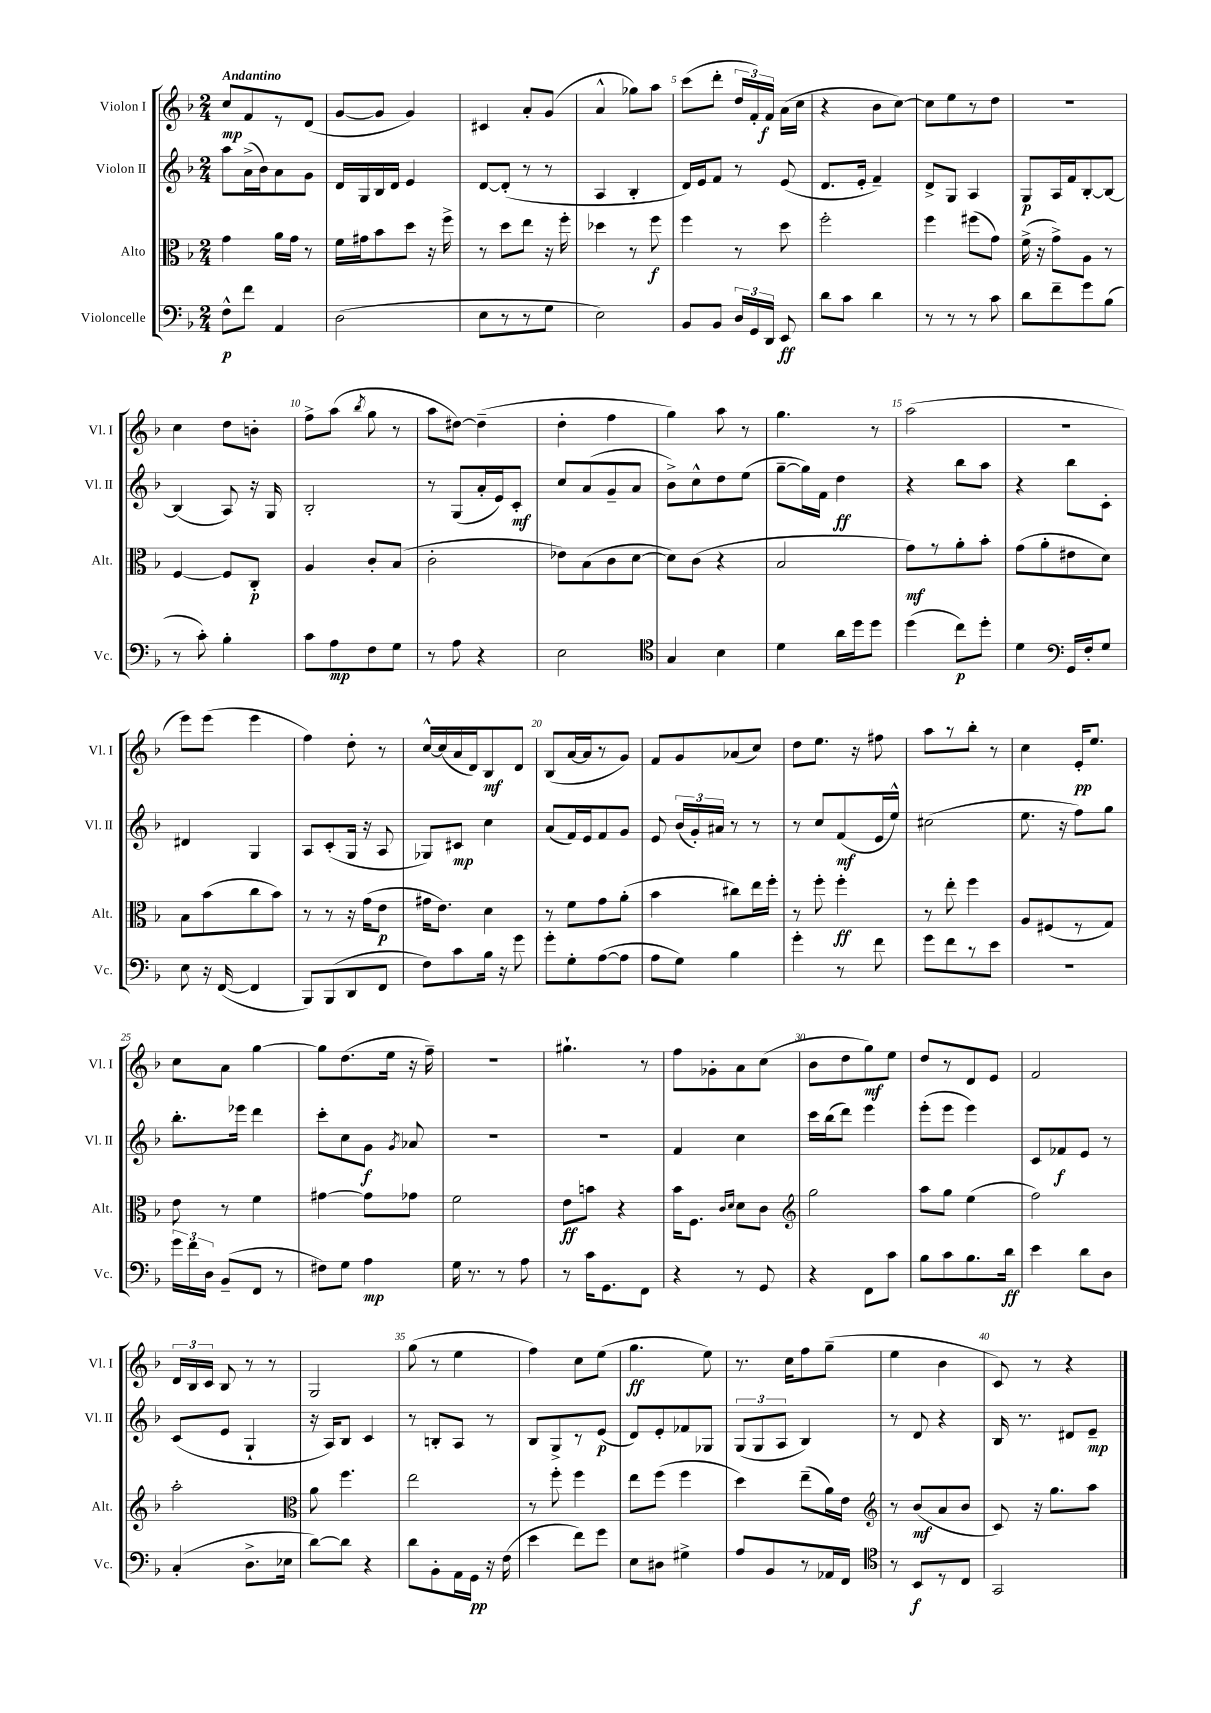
<<
\new StaffGroup <<
\new Staff = "s0" \with { instrumentName = "Violon I" shortInstrumentName = "Vl. I" } {
    \clef treble \key f \major \numericTimeSignature \time 2/4 \tempo "Andantino"
    \autoBeamOff c''8[\mp f'8 r8 d'8]( |
    g'8[~ g'8] g'4) |
    cis'4 a'8[-. g'8]( |
    a'4-^ ges''8[) a''8] |
    c'''8[( d'''8]-. \tuplet 3/2 { d''16[ f'16-.) f'16]\f } a'16[( c''16] |
    r4 bes'8[ c''8]~) |
    c''8[ e''8 r8 d''8] |
    R2 |
    c''4 d''8[ b'8]-. |
    f''8[-> a''8]( \acciaccatura { bes''8 } g''8 r8 |
    a''8[ dis''8]~) dis''4--( |
    d''4-. f''4 |
    g''4) a''8 r8 |
    g''4. r8 |
    a''2( |
    r2 |
    e'''8[) e'''8]( e'''4 |
    f''4) d''8-. r8 |
    c''16[~-^ c''16( a'16 d'16) bes8\mf d'8] |
    bes8[( a'16~ a'16 r8 g'8]) |
    f'8[ g'8 aes'8( c''8]) |
    d''8[ e''8.] r16 fis''8 |
    a''8[ r8 bes''8]-. r8 |
    c''4 e'16[-.\pp e''8.] |
    c''8[ a'8] g''4~ |
    g''8[ d''8.( e''16] r16 f''16--) |
    r2 |
    gis''4.-! r8 |
    f''8[ ges'8-. a'8 c''8]( |
    bes'8[ d''8 g''8\mf) e''8] |
    d''8[ r8 d'8 e'8] |
    f'2 |
    \tuplet 3/2 { d'16[ bes16 c'16] } bes8 r8 r8 |
    g2 |
    g''8( r8 e''4 |
    f''4) c''8[ e''8]( |
    g''4.\ff e''8) |
    r8. c''16[ f''8 g''8]--( |
    e''4 bes'4 |
    c'8) r8 r4 \bar "|." |
}
\new Staff = "s1" \with { instrumentName = "Violon II" shortInstrumentName = "Vl. II" } {
    \clef treble \key f \major \numericTimeSignature \time 2/4
    \autoBeamOff a''8[ a'16->( bes'16) a'8 g'8] |
    d'16[ g16 bes16 d'16] e'4 |
    d'8[~ d'8]-.( r8 r8 |
    a4 bes4-. |
    d'16[) e'16 f'8] r8 e'8( |
    d'8.[ e'16]-. f'4--) |
    d'8[-> g8] a4 |
    g8[\p a16 f'16 bes8~-. bes8]~ |
    bes4( a8) r16 g16 |
    bes2-. |
    r8 g8[( a'16-. e'16) c'8]-.\mf |
    c''8[ a'8( g'8-- a'8] |
    bes'8[->) c''8-^ d''8 e''8]( |
    g''8[~-- g''16) f'16] d''4\ff |
    r4 bes''8[ a''8] |
    r4 bes''8[ c'8]-. |
    dis'4 g4 |
    a8[ c'8-.( g16] r16 a8 |
    ges8[) cis'8]\mp c''4 |
    a'8[( f'16) e'16 f'8 g'8] |
    e'8 \tuplet 3/2 { bes'16[( g'16-.) ais'16] } r8 r8 |
    r8 c''8[ f'8\mf( e'16 e''16]-^) |
    cis''2( |
    e''8. r16 f''8[) g''8] |
    bes''8.[-. ees'''16] d'''4 |
    c'''8[-. c''8 g'8]\f \acciaccatura { g'8 } aes'8 |
    R2 |
    R2 |
    f'4 c''4 |
    c'''16[ bes''16( d'''8]) e'''4 |
    e'''8[-.( e'''8] e'''4) |
    c'8[ fes'8\f e'8] r8 |
    c'8[( e'8] g4-! |
    r16 a16[) bes8] c'4 |
    r8 b8[-. a8] r8 |
    bes8[ g8-> r8 e'8]\p( |
    d'8[) e'8-. fes'8 ges8] |
    \tuplet 3/2 { g8[( g8 a8] } bes4) |
    r8 d'8 r4 |
    bes16 r8. dis'8[ e'8]--\mp \bar "|." |
}
\new Staff = "s2" \with { instrumentName = "Alto" shortInstrumentName = "Alt." } {
    \clef alto \key f \major \numericTimeSignature \time 2/4
    \autoBeamOff g'4 a'16[ g'16] r8 |
    f'16[ gis'16 bes'8 d''8] r16 f''16-> |
    r8 d''8[ e''8] r16 f''16-. |
    des''4 r8 f''8\f |
    f''4 r8 d''8 |
    f''2-. |
    f''4 fis''8[( g'8]) |
    f'16->( r16 g'8[->) a8] r8 |
    f4~ f8[ c8]-.\p |
    a4 c'8[-. bes8]( |
    c'2-. |
    ees'8[) bes8( c'8 d'8]~ |
    d'8[) c'8]( r4 |
    bes2 |
    g'8[\mf) r8 a'8-. bes'8]-. |
    g'8[( a'8-. eis'8 d'8]) |
    bes8[ bes'8( c''8 bes'8]) |
    r8 r8 r16 g'16[( e'8]\p |
    gis'16[ e'8.]) d'4 |
    r8 f'8[ g'8 a'8]-.( |
    bes'4 cis''8[) e''16 f''16]-. |
    r8 f''8-. f''4-.\ff |
    r8 e''8-. f''4 |
    a8[ fis8( r8 g8]) |
    e'8 r8 f'4 |
    gis'4~ gis'8[ ges'8] |
    f'2 |
    e'8[\ff b'8] r4 |
    bes'16[ f8.] \grace { c'16[ d'16] } d'8[ c'8] |
    \clef treble g''2 |
    a''8[ g''8] e''4( |
    f''2) |
    a''2-. |
    \clef alto a'8 f''4. |
    e''2 |
    r8 f''8-. f''4 |
    e''8[ f''8]( f''4 |
    d''4) e''8[--( a'16) e'16] |
    \clef treble r8 bes'8[\mf( a'8 bes'8] |
    c'8) r16 g''8.[ a''8] \bar "|." |
}
\new Staff = "s3" \with { instrumentName = "Violoncelle" shortInstrumentName = "Vc." } {
    \clef bass \key f \major \numericTimeSignature \time 2/4
    \autoBeamOff f8[-^\p f'8] a,4 |
    d2( |
    e8[ r8 r8 g8] |
    e2) |
    bes,8[ bes,8] \tuplet 3/2 { d16[ g,16 d,16] } e,8\ff |
    d'8[ c'8] d'4 |
    r8 r8 r8 c'8 |
    d'8[ f'8-- g'8 bes8]( |
    r8 c'8-.) bes4-. |
    c'8[ a8\mp f8 g8] |
    r8 a8 r4 |
    e2 |
    \clef tenor g4 bes4 |
    d'4 a'16[ d''16 d''8] |
    d''4( c''8[\p) d''8]-. |
    d'4 \clef bass g,16[ f16-. g8] |
    e8 r16 f,16~( f,4 |
    bes,,8[) bes,,8( d,8 f,8] |
    f8[) c'8 bes16] r16 g'8 |
    g'8[-. g8-. a8~( a8] |
    a8[ g8]) bes4 |
    g'4-. r8 f'8 |
    g'8[ f'8 r8 e'8] |
    R2 |
    \tuplet 3/2 { g'16[ f'16 d16] } bes,8[--( f,8] r8 |
    fis8[) g8] a4\mp |
    g16 r8. r8 a8 |
    r8 c'16[ g,8. f,8] |
    r4 r8 g,8 |
    r4 f,8[ c'8] |
    bes8[ c'8 bes8. d'16]\ff |
    e'4 d'8[ d8] |
    c4-.( d8.[-> ees16] |
    d'8[~) d'8] r4 |
    d'8[ bes,8-. a,16 g,16]\pp r16 f16( |
    e'4 f'8[) g'8] |
    e8[ dis8] gis4-> |
    a8[ bes,8 r8 aes,16 f,16] |
    \clef tenor r8 bes,8[\f r8 c8] |
    g,2 \bar "|." |
}
>>
>>
\layout { \context { \Score \override BarNumber.break-visibility = ##(#f #t #t) barNumberVisibility = #(every-nth-bar-number-visible 5) } }
